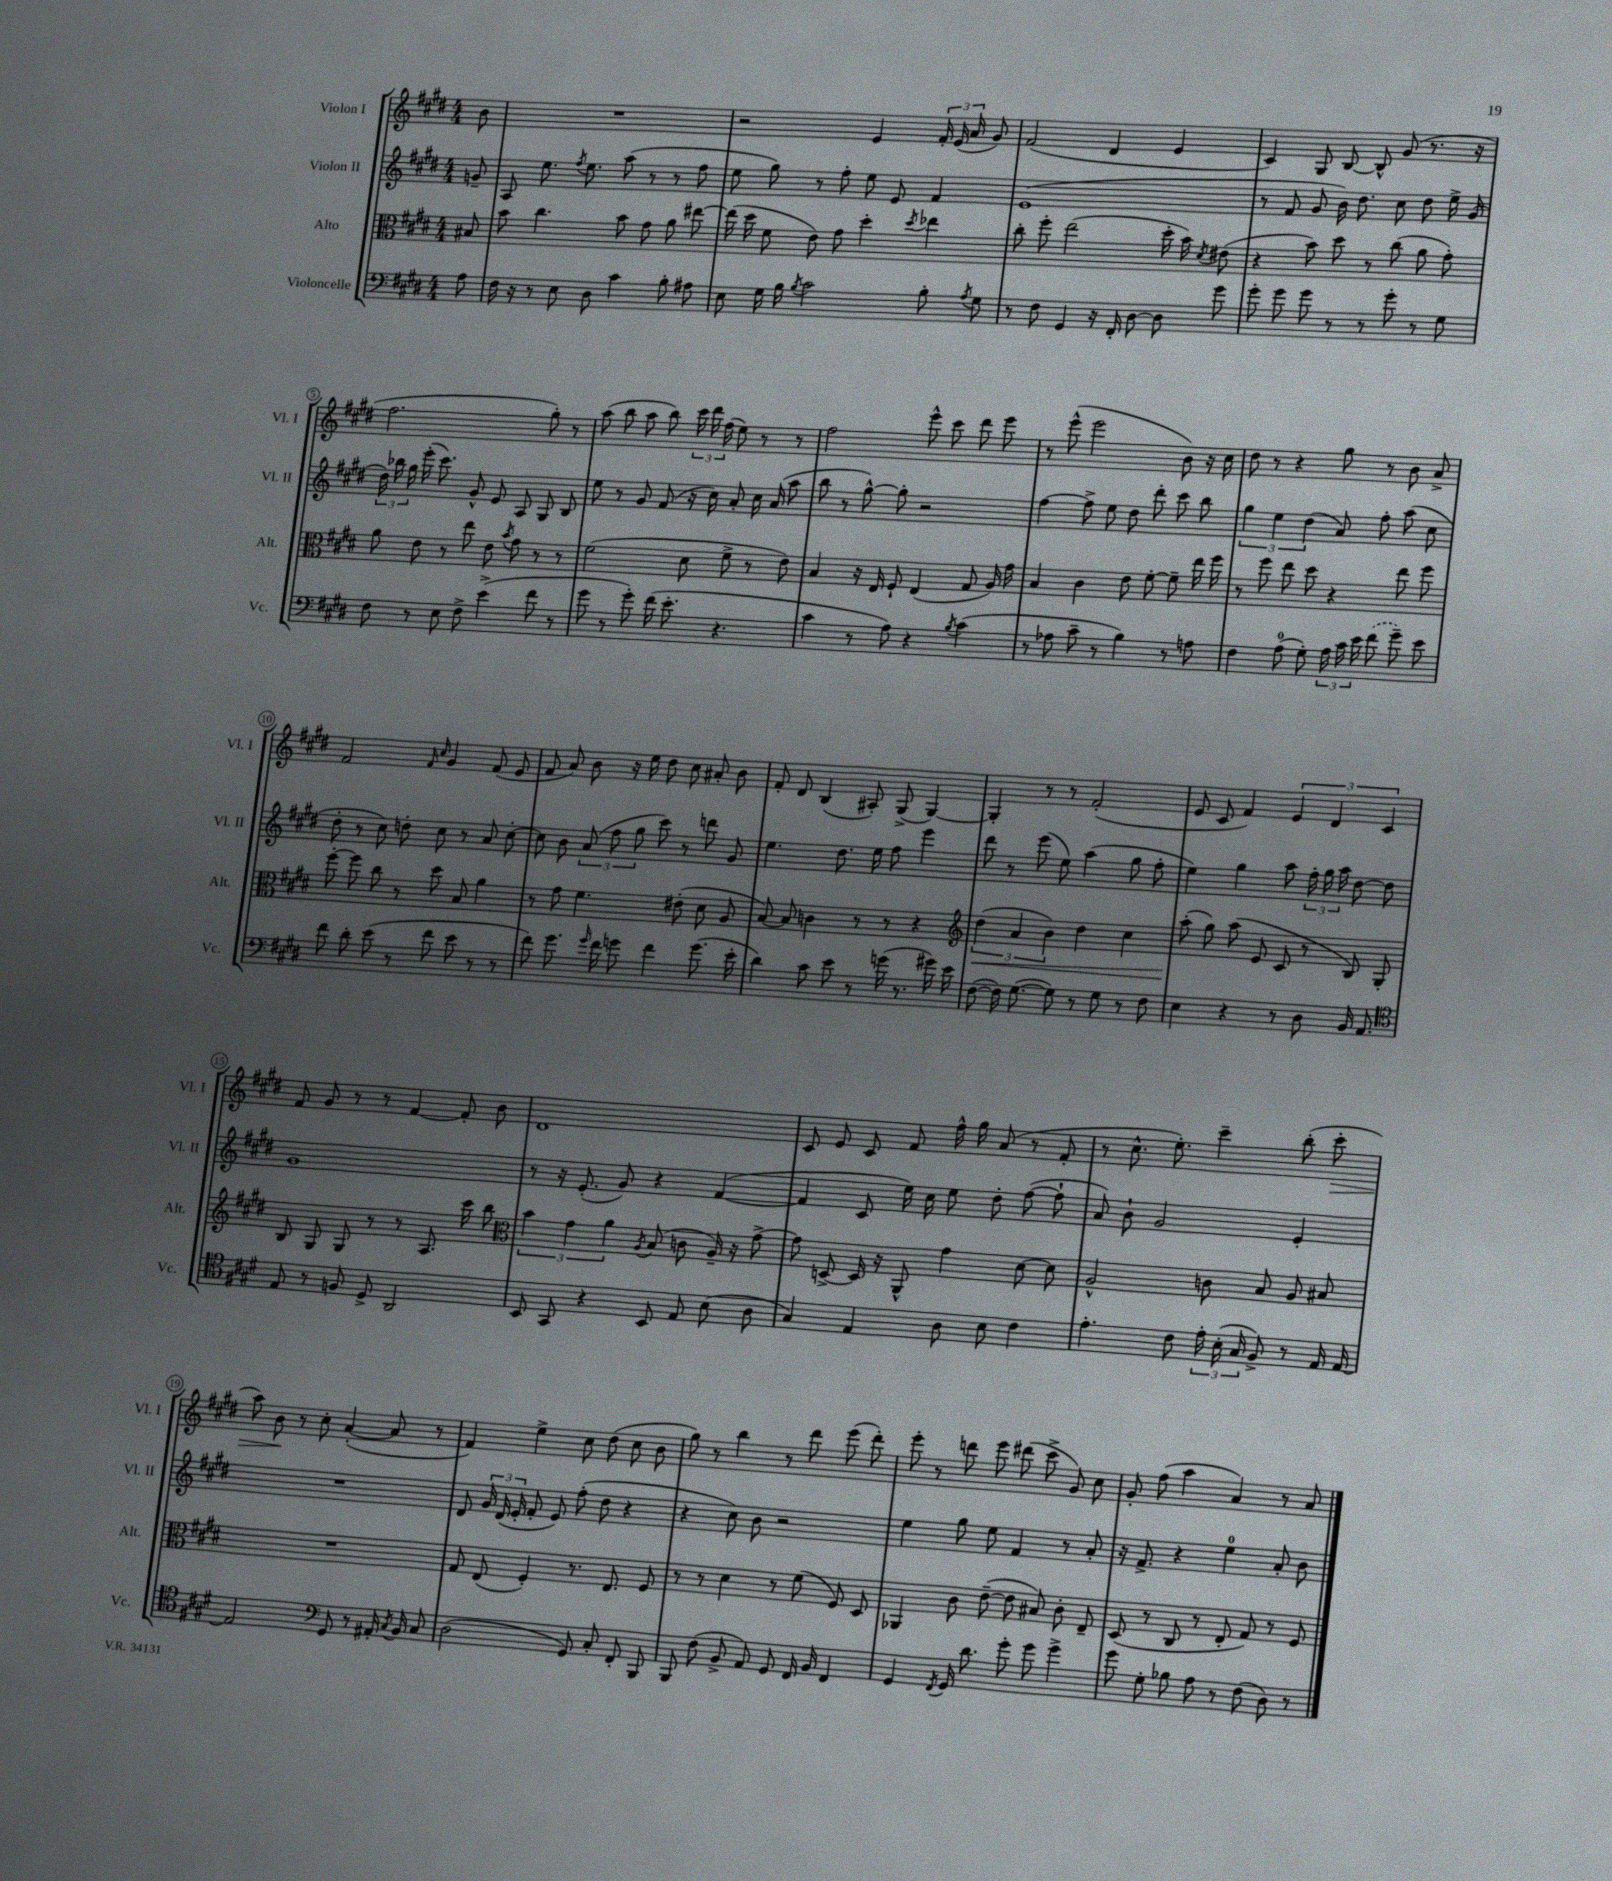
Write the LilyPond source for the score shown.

<<
\new StaffGroup <<
\new Staff = "s0" \with { instrumentName = "Violon I" shortInstrumentName = "Vl. I" } {
    \clef treble \key e \major \numericTimeSignature \time 4/4 \partial 8
    \autoBeamOff b'8 |
    R1 |
    r2 e'4 \tuplet 3/2 { fis'16-. e'16( a'16 } gis'8) |
    fis'2( dis'4 e'4 |
    cis'4) gis8 b8~ b8-^ gis'8( r8. r16 |
    fis''2. gis''8-.) r8 |
    a''8( b''8 a''8 b''8) \tuplet 3/2 { cis'''16 dis'''16 fis''16( } e''8) r8 r8 |
    fis''2 e'''8-^ cis'''8 dis'''8 e'''8 |
    r8 e'''8-^( e'''2 b'8) r16 cis''16 |
    dis''8 r8 r4 gis''8 r8 b'8 a'8-> |
    fis'2 \grace { fis'16 cis''16 } gis'4 fis'8( e'8 |
    fis'8 a'8) b'8 r16 e''16 dis''8 cis''8 ais'8-. b'8 |
    fis'8-. dis'8 b4( ais8-.) gis8->( gis4~) |
    gis4-. r8 r8 fis'2-.( |
    e'8 cis'8 fis'4) \tuplet 3/2 { e'4 dis'4 cis'4 } |
    fis'8 gis'8 r8 r8 fis'4~ fis'8-. b'8 |
    dis'1 |
    cis'8 e'8 cis'8 fis'8 fis''16-^ gis''16 a'8( r8 fis'8-. |
    r8 cis''8.-^ e''8.-.) cis'''4-- b''8-.( cis'''8-.\> |
    a''8) b'8\! r8 cis''8-. a'4~-.( a'8 r8 |
    fis'4) e''4-> cis''8 dis''8( cis''8 b'8 |
    gis''8) r8 b''4 r8 dis'''8 e'''8( dis'''8-.) |
    e'''8-. r8 d'''8 e'''8 dis'''8( cis'''8-> gis'8) cis''8 |
    gis'8-. fis''8( a''4 a'4) r8 a'8 \bar "|." |
}
\new Staff = "s1" \with { instrumentName = "Violon II" shortInstrumentName = "Vl. II" } {
    \clef treble \key e \major \numericTimeSignature \time 4/4 \partial 8
    \autoBeamOff g'8-- |
    a8 e''8. \acciaccatura { fis''8 } e''8. a''8( r8 r8 fis''8 |
    e''8 gis''8) r8 fis''8-. e''8 e'8 fis'4 |
    e'1( |
    r8 fis'8 gis'8 b'16) dis''8. cis''8 dis''8 e''16-> gis'16( |
    \tuplet 3/2 { dis''16) bes''16 gis''16 } e'''16-.( cis'''8.) gis'8-^ e'8 a8 gis8 b8 |
    e''8 r8 gis'8 fis'8( r16 cis''16) a'8-. cis''16 a'16( a''8 |
    b''8 r8 gis''8~-^) gis''8-. r2 |
    fis''4~ fis''8-> e''8 dis''8 dis'''8-. cis'''8 b''8 |
    \tuplet 3/2 { gis''4 e''4 dis''4( } a'8) fis''8-. a''8( cis''8 |
    dis''8-. r8 cis''8) d''8-. cis''8 r8 a'8 cis''8~-. |
    cis''8 b'8 \tuplet 3/2 { a'8( fis''8 gis''8 } cis'''8) r8 d'''8 gis'8 |
    e''4. dis''8. e''16 fis''8 e'''4 |
    dis'''8 r8 e'''8( e''8) a''4( gis''8 fis''8-. |
    e''4) gis''4 a''8 \tuplet 3/2 { fis''16-. gis''16 a''16 } dis''8~ dis''8 |
    gis'1 |
    r8 r16 e'8.-.( gis'8) r4 fis'4~( |
    fis'4 cis'8 e''16) cis''16 e''8 dis''8-. fis''8~( fis''8-! |
    a'8) b'8-! gis'2 e'4-. |
    R1 |
    dis'8 \tuplet 3/2 { gis'16 dis'16( e'16-. } fis'8-. e'8) fis''8-.( dis''8 r4 |
    r4 cis''8) b'8 r2 |
    e''4 gis''8 e''8 fis'4 r8 a'8-. |
    r16 fis'8.-> r4 e''4-0 a'8-. b'8 \bar "|." |
}
\new Staff = "s2" \with { instrumentName = "Alto" shortInstrumentName = "Alt." } {
    \clef alto \key e \major \numericTimeSignature \time 4/4 \partial 8
    \autoBeamOff bis8 |
    b'8 cis''4. b'8 gis'8 a'8 eis''8~ |
    eis''16( dis''16 fis'8 e'8) gis'8 dis''4-. \acciaccatura { dis''8 } ees''4 |
    cis''8-. fis''8-. e''2( dis''16-. b'16) \acciaccatura { dis'8 } eis'8( |
    r4 b'8) dis''8 r8 cis''8( a'8 gis'8-.) |
    a'8 e'8 r8 e''8 e'8 \acciaccatura { b'8 } gis'8 r8 r8 |
    fis'2( dis'8 fis'8-> r8 e'8) |
    b4 r16 e16 fis8-! e4( gis8 a16) gis'16 |
    b4 cis'4 e'8 fis'8~-. fis'8-- e''16 fis''16 |
    r8 fis''8 e''8 dis''8 r4 e''8 fis''8 |
    fis''8~-. fis''8 cis''8 r8 dis''8 b8 a'4 |
    r8 gis'8 fis'4. eis'8-.( dis'8 a8 |
    b8~) b8 c'4 r8 r8 r4 |
    \clef treble \tuplet 3/2 { dis''4\<( a'4 b'4) } dis''4 cis''4 |
    a''8-.\!( gis''8) a''8( e'8 cis'8 r8 b8) gis8-. |
    b8 gis8 gis8 r8 r8 a8. cis'''16 b''8 |
    \clef alto \tuplet 3/2 { b'4 gis'4 a'4 } \acciaccatura { a8 } b8( c'8 a16--) r16 gis'8~-> |
    gis'8 d8~-> d16 r16 a,8-^ gis'4 dis'8~ dis'8 |
    a2-^ c'8 b8 a8 bis8 |
    R1 |
    gis8 e8( fis4-.) r8. e8. fis8 |
    r8 r8 dis'4 r8 fis'8( fis8) dis8 |
    aes,4 cis'8 e'8~--( e'8 bis8) cis'8-. e8-- |
    dis8( r8 cis8 r8 e8-. gis8) r8 fis8 \bar "|." |
}
\new Staff = "s3" \with { instrumentName = "Violoncelle" shortInstrumentName = "Vc." } {
    \clef bass \key e \major \numericTimeSignature \time 4/4 \partial 8
    \autoBeamOff a8 |
    fis16 r16 r8 e8 dis8 cis'4 b8-. ais8 |
    e8 gis16 b16 \acciaccatura { b8 } cis'2 b8-. \acciaccatura { a8 } gis8 |
    r8 fis8 gis,4 r16 fis,16-. dis8~ dis8 gis'8 |
    gis'8-. gis'8 gis'8 r8 r8 gis'8-. r8 gis8 |
    fis8 r8 e8 fis8-> e'4->( fis'8 r8 |
    gis'8 r8 gis'8-.) fis'16( e'8.-. r4. |
    cis'4 r8 a8) r4 \acciaccatura { b8 } cis'4( |
    r8 aes8 cis'8-- r8 b4) r8 a8 |
    fis4 a8-0( gis8-.) \tuplet 3/2 { a16 cis'16 e'16 } \once \slurDashed fis'8( gis'8--) e'8 |
    fis'8 dis'8-. e'8( r8 fis'8 e'8 r8 r8 |
    fis'8) gis'8. \grace { gis'16 } fis'16 g'8 fis'4 g'8.( e'16-. |
    dis'4) cis'8 e'8 r8 g'16( r8. gis'16) e'16 |
    fis8~( fis16) gis8.~( gis8) r8 gis8 r8 fis8 |
    e4 r4 r8 dis8 b,16 a,8. |
    \clef tenor e8 r8 f8 dis8-> a,2 |
    b,8 gis,8 r4 b,8 e8 b8( a8 |
    gis4) e4 a8 b8 cis'4 |
    e'4.-. cis'8 \tuplet 3/2 { e'16-. b16-.( gis16 } fis8->) r8 e16 e16~ |
    e2 \clef bass gis,8 r8 ais,16-. \acciaccatura { cis8 } b,16 cis8 |
    dis2( gis,8) cis8-. fis,8-. b,,8 |
    b,,8 fis8( b,8-> a,8) gis,8 fis,16 b,16 fis,4 |
    gis,4 \acciaccatura { fis,8 } gis,16 dis'8. gis'8-. gis'8 gis'4-> |
    gis'8 gis8-. bes8 a8 r8 fis8( dis8) r8 \bar "|." |
}
>>
>>
\layout { \context { \Score \override BarNumber.stencil = #(make-stencil-circler 0.1 0.3 ly:text-interface::print) } }
